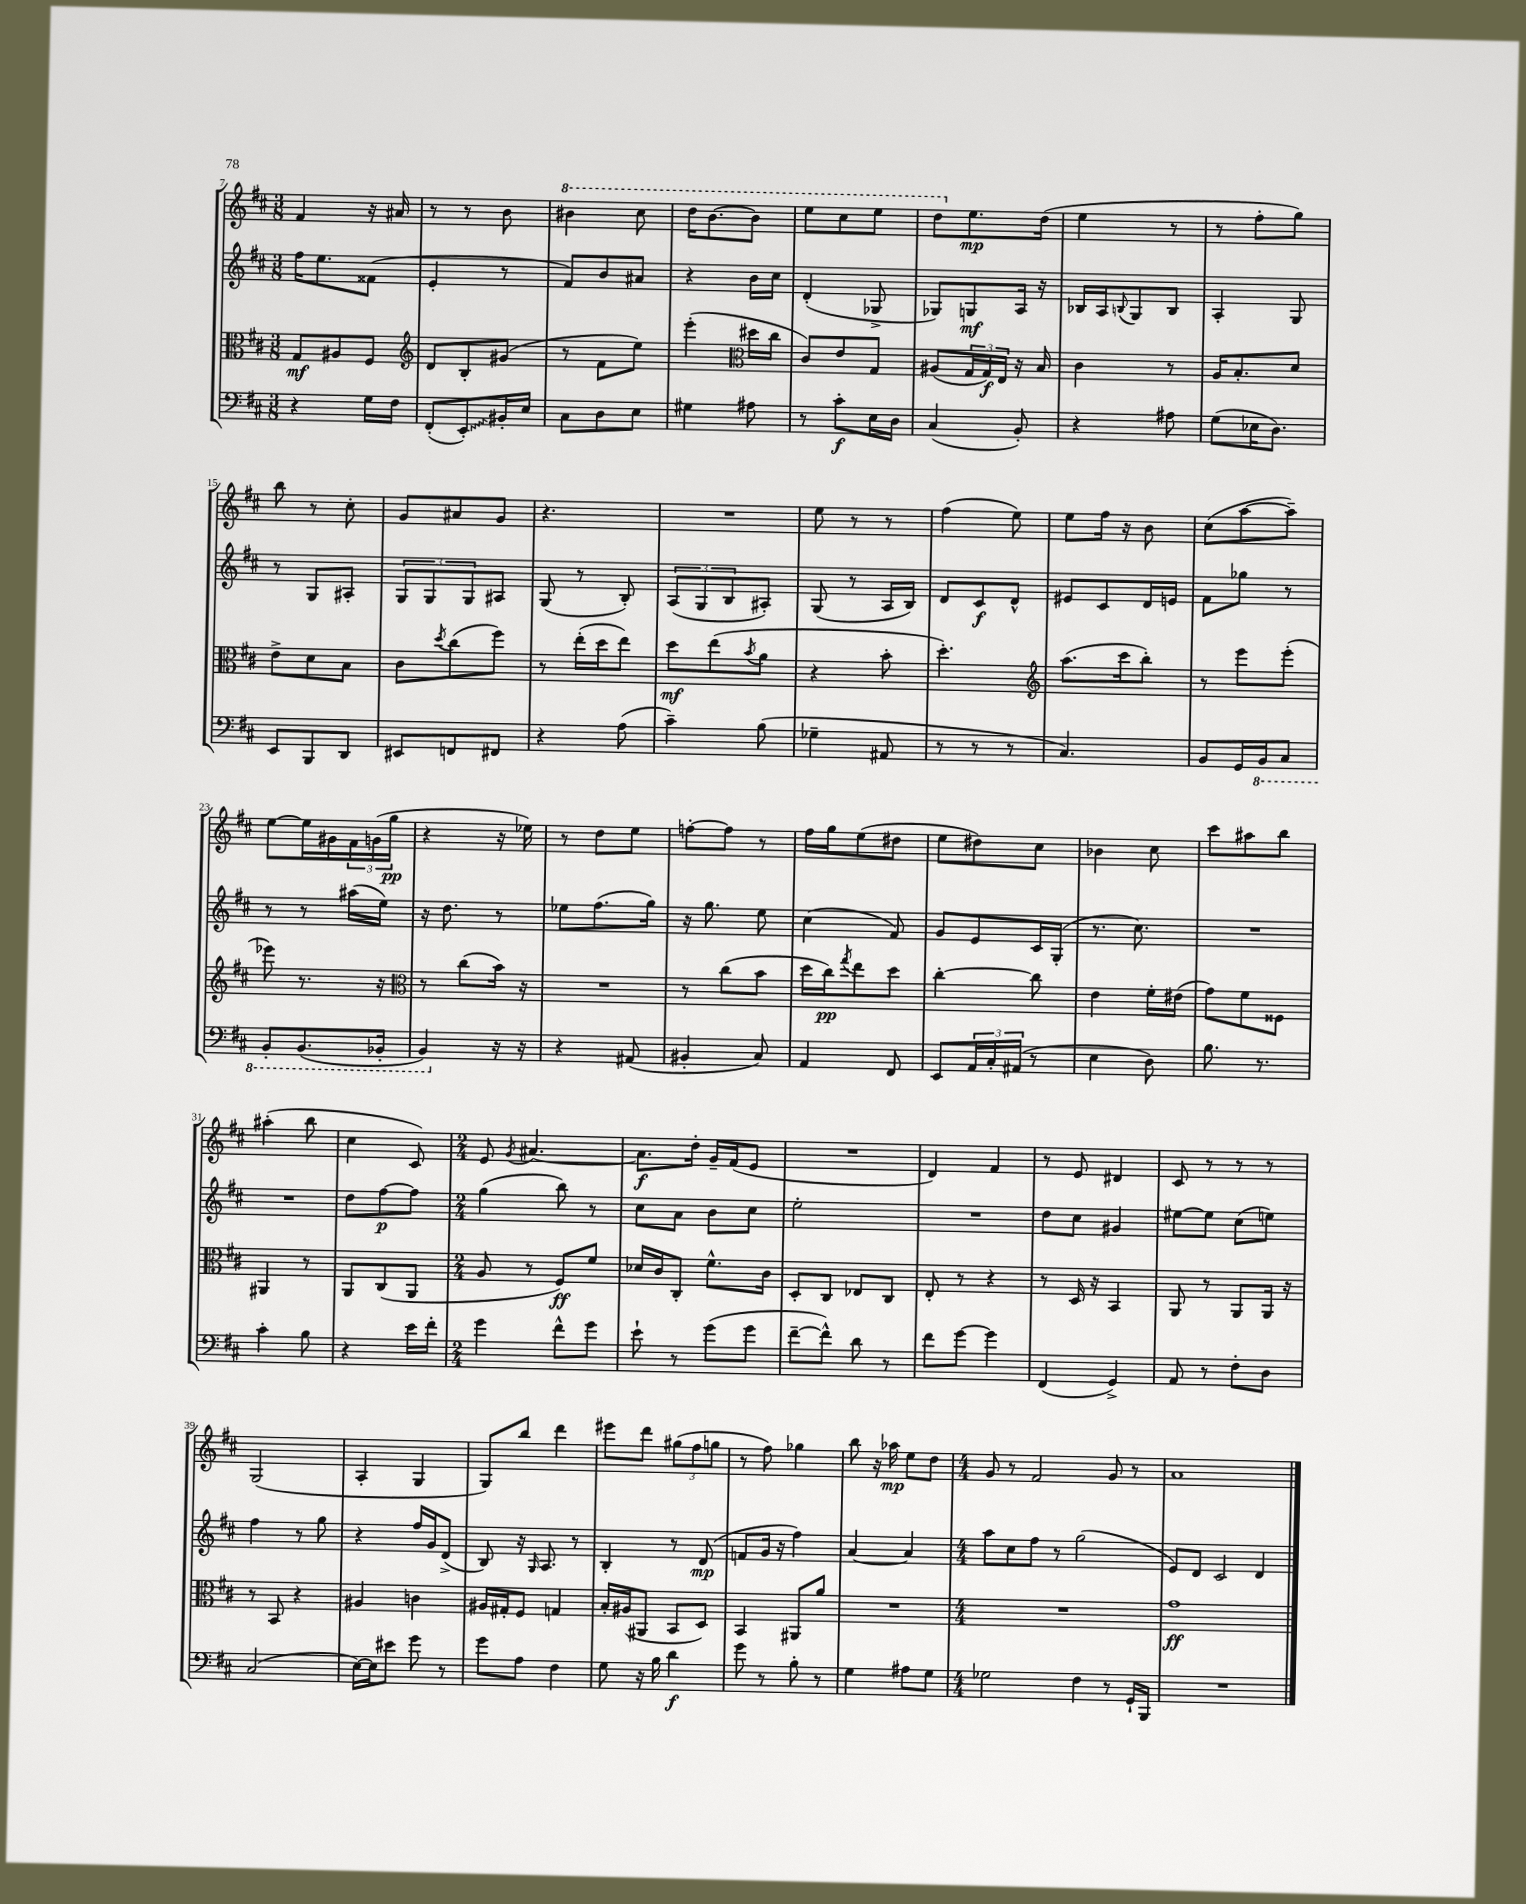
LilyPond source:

<<
\new StaffGroup <<
\new Staff = "s0" {
    \clef treble \key d \major \numericTimeSignature \time 3/8
    fis'4 r16 ais'16 |
    r8 r8 b'8 |
    \ottava #1 bis''4 cis'''8 |
    d'''16 b''8.~ b''8 |
    e'''8 cis'''8 e'''8 |
    d'''8 \ottava #0 e''8.\mp d''16( |
    e''4 r8 |
    r8 fis''8-. g''8) |
    b''8 r8 cis''8-. |
    g'8 ais'8 g'8 |
    r4. |
    R4. |
    e''8 r8 r8 |
    fis''4( e''8) |
    e''8 fis''16 r16 b'8 |
    cis''8( a''8~ a''8--) |
    e''8~ e''16 gis'16 \tuplet 3/2 { fis'16 g'16( g''16\pp } |
    r4 r16 ees''16) |
    r8 d''8 e''8 |
    f''8~-. f''8 r8 |
    fis''16 g''16 e''8( dis''8 |
    e''8 dis''8) cis''8 |
    bes'4 cis''8 |
    cis'''8 ais''8 b''8 |
    ais''4-.( b''8 |
    cis''4 cis'8) |
    \numericTimeSignature \time 2/4 e'8 \acciaccatura { g'8 } ais'4.~ |
    ais'8.\f d''16-. g'16-- fis'16( e'8 |
    R2 |
    d'4) fis'4 |
    r8 e'8 dis'4 |
    cis'8 r8 r8 r8 |
    g2( |
    a4-. g4 |
    g8) b''8 d'''4 |
    eis'''8 d'''8 \tuplet 3/2 { gis''8( fis''8 g''8 } |
    r8 fis''8) ges''4 |
    b''8 r16 aes''16\mp e''8 d''8 |
    \numericTimeSignature \time 4/4 g'8 r8 fis'2 g'8 r8 |
    a'1 \bar "|." |
}
\new Staff = "s1" {
    \clef treble \key d \major \numericTimeSignature \time 3/8
    fis''16 e''8. fisis'8( |
    e'4-. r8 |
    fis'8) b'8 ais'8 |
    r4 b'16 cis''16 |
    d'4-.( ges8-> |
    ges8) g8\mf a16 r16 |
    bes16 a16 \appoggiatura { b8 } g8 b8 |
    a4-. g8 |
    r8 g8 ais8-. |
    \tuplet 3/2 { g8 g8 g8 } ais8 |
    g8( r8 b8-.) |
    \tuplet 3/2 { a8( g8 b8 } ais8-.) |
    g8( r8 a16 b16) |
    d'8 cis'8\f d'8-^ |
    eis'8 cis'8 d'16 e'16 |
    fis'8 ges''8 r8 |
    r8 r8 ais''16( e''16) |
    r16 d''8. r8 |
    ees''8 fis''8.( g''16) |
    r16 g''8. e''8 |
    cis''4( fis'8) |
    g'8 e'8 cis'16 g16-.( |
    r8. cis''8.) |
    R4. |
    R4. |
    d''8 fis''8~\p fis''8 |
    \numericTimeSignature \time 2/4 g''4( b''8) r8 |
    cis''8 a'8 b'8 cis''8 |
    e''2-. |
    R2 |
    d''8 cis''8 gis'4 |
    eis''8~ eis''8 cis''8( e''8) |
    fis''4 r8 g''8 |
    r4 fis''16 g'16 d'8->( |
    b8) r16 \grace { g16 } a8. r8 |
    b4-. r8 d'8\mp( |
    f'8 g'16 r16 fis''4) |
    a'4~ a'4 |
    \numericTimeSignature \time 4/4 a''8 cis''8 fis''8 r8 g''2( |
    e'8) d'8 cis'2 d'4 \bar "|." |
}
\new Staff = "s2" {
    \clef alto \key d \major \numericTimeSignature \time 3/8
    g8\mf ais8 fis8 |
    \clef treble d'8 b8-. gis'8( |
    r8 fis'8 e''8) |
    e'''4-.( \clef alto dis''16 cis''16 |
    cis'8) e'8 g8 |
    ais8( \tuplet 3/2 { g16 g16\f) e16 } r16 b16 |
    cis'4 r8 |
    a16 b8.-. d'8 |
    e'8-> d'8 b8 |
    cis'8 \acciaccatura { d''8 } cis''8( fis''8) |
    r8 e''16-.( d''16 e''8) |
    d''8\mf e''8( \acciaccatura { b'8 } a'8 |
    r4 b'8-. |
    d''4.-.) |
    \clef treble a''8.( cis'''16 b''8-.) |
    r8 e'''8 e'''8-.( |
    ees'''8) r8. r16 |
    \clef alto r8 cis''8( b'16) r16 |
    R4. |
    r8 cis''8( b'8 |
    d''16 cis''16\pp) \acciaccatura { g''8 } e''8 d''8 |
    cis''4~-. cis''8 |
    e'4 fis'16-. eis'16( |
    g'8) fis'8 fisis8 |
    ais,4 r8 |
    a,8 cis8( a,8 |
    \numericTimeSignature \time 2/4 a8 r8 fis8\ff) fis'8 |
    des'16 cis'16 cis8-. fis'8.-^ cis'16 |
    d8-. cis8 ees8 cis8 |
    e8-. r8 r4 |
    r8 d16 r16 b,4 |
    a,8 r8 a,8 a,16 r16 |
    r8 b,8 r4 |
    ais4 c'4 |
    ais16 gis16-. fis8 g4 |
    b16-. ais16( ais,8 b,8 d8) |
    b,4 ais,8 a'8 |
    R2 |
    \numericTimeSignature \time 4/4 R1 |
    g'1\ff \bar "|." |
}
\new Staff = "s3" {
    \clef bass \key d \major \numericTimeSignature \time 3/8
    r4 g16 fis16 |
    fis,8-.( \once \override Glissando.style = #'zigzag e,8-.\glissando) bis,16-. e16 |
    cis8 d8 e8 |
    gis4 ais8 |
    r8 cis'8-.\f e16 d16 |
    cis4( b,8-.) |
    r4 ais8 |
    g8( ees16 d8.) |
    e,8 b,,8 d,8 |
    eis,8 f,8 fis,8 |
    r4 a8( |
    cis'4--) b8( |
    ges4-- ais,8 |
    r8 r8 r8 |
    cis4.) |
    b,8 g,16 \ottava #-1 b,,16 cis,8 |
    b,,8-. b,,8.( bes,,16-. |
    b,,4) \ottava #0 r16 r16 |
    r4 ais,8( |
    bis,4-. cis8) |
    a,4 fis,8 |
    e,8 \tuplet 3/2 { a,16 cis16-. ais,16( } r8 |
    e4 d8) |
    b8. r8. |
    cis'4-. b8 |
    r4 e'16 fis'16-. |
    \numericTimeSignature \time 2/4 g'4 fis'8-^ g'8 |
    e'8-! r8 g'8( g'8 |
    fis'8~-- fis'8-^) d'8 r8 |
    fis'8 g'8~ g'4 |
    fis,4( g,4->) |
    a,8 r8 fis8-. d8 |
    cis2( |
    e16~) e16 eis'8 g'8 r8 |
    g'8 a8 fis4 |
    g8 r16 b16 d'4\f |
    g'8 r8 b8-. r8 |
    g4 ais8 g8 |
    \numericTimeSignature \time 4/4 ges2 fis4 r8 g,16-! b,,16 |
    R1 \bar "|." |
}
>>
>>
\layout { \context { \Score currentBarNumber = #7 } }
